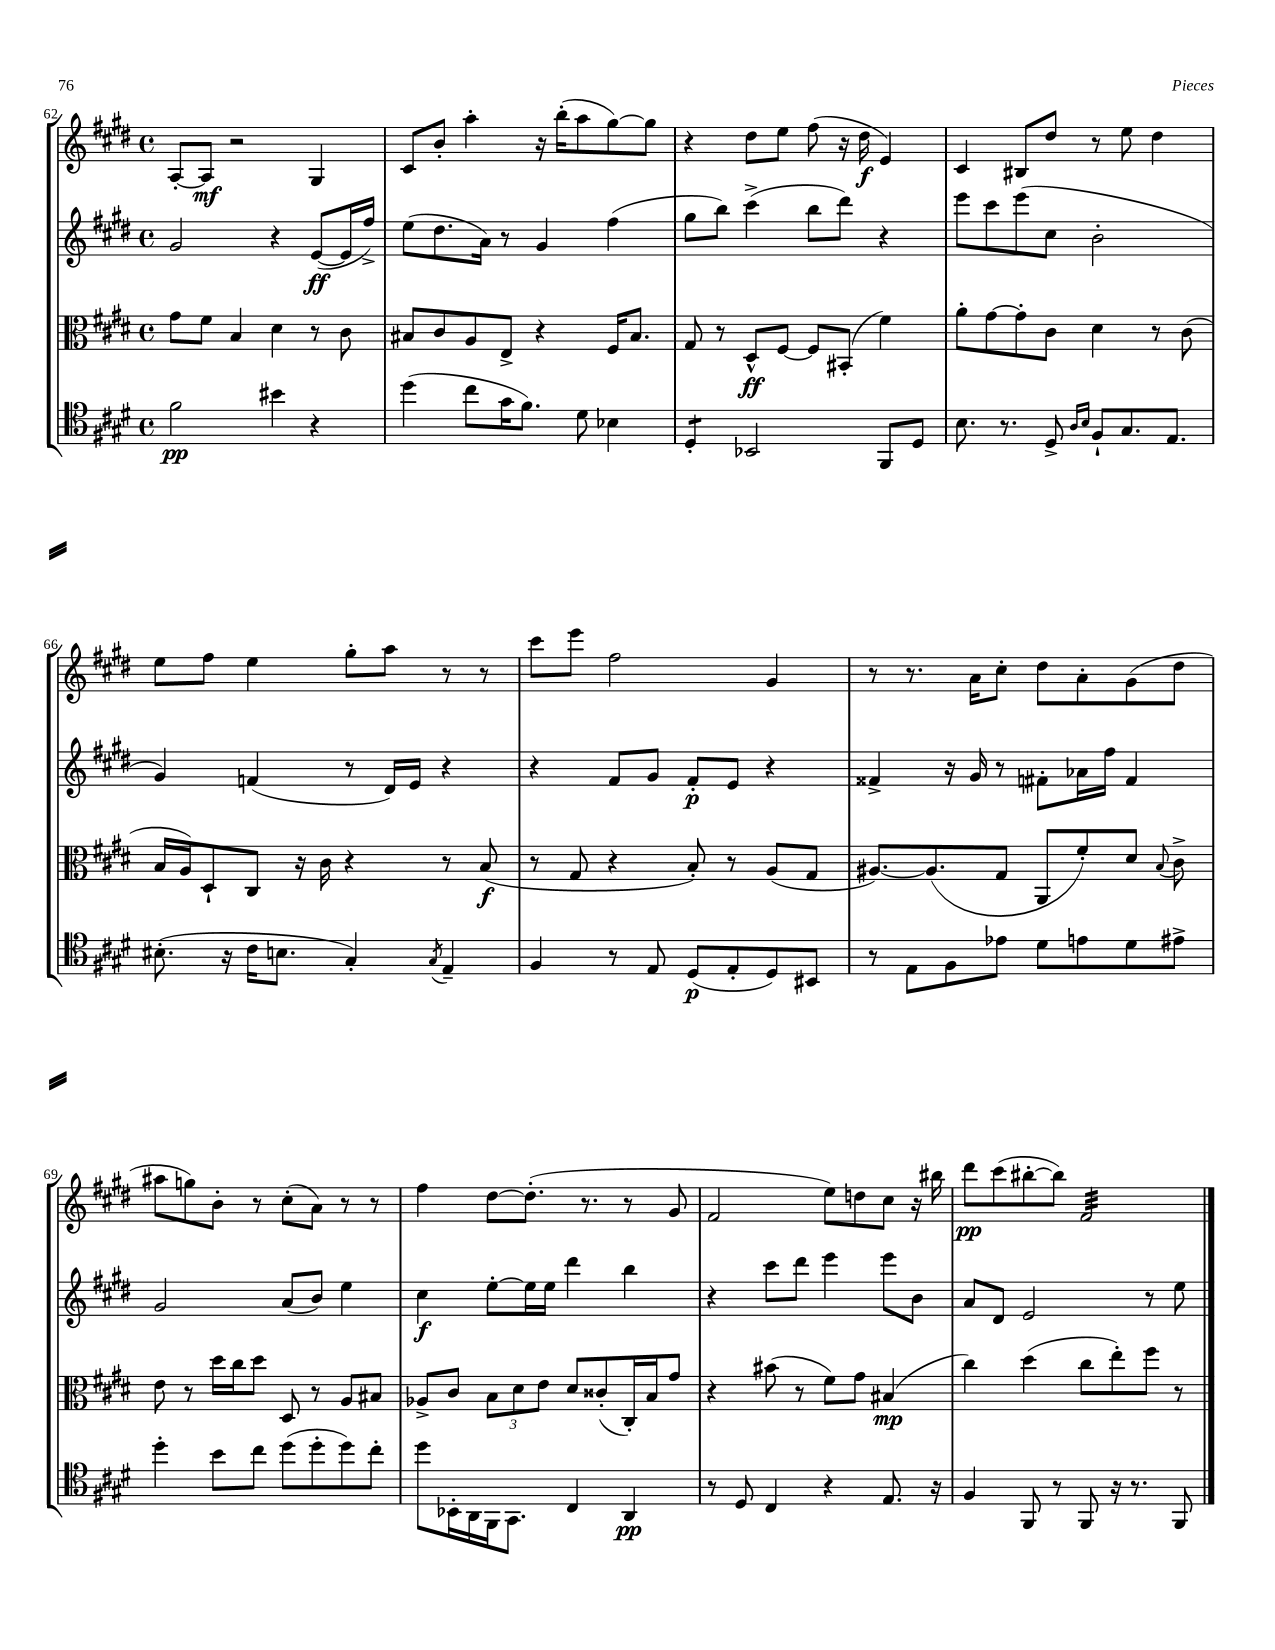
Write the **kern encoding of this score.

**kern	**kern	**kern	**kern
*staff4	*staff3	*staff2	*staff1
*clefC4	*clefC3	*clefG2	*clefG2
*k[f#c#g#d#]	*k[f#c#g#d#]	*k[f#c#g#d#]	*k[f#c#g#d#]
*M4/4	*M4/4	*M4/4	*M4/4
*met(c)	*met(c)	*met(c)	*met(c)
2f#	8g#	2g#	[8A'
.	8f#	.	8A]
.	4B	.	2r
4b#	4d#	4r	.
4r	8r	([8e	4G#
.	8c#	16e]	.
.	.	16ff#^)	.
=	=	=	=
(4dd#	8B#	(8ee	8c#
.	8c#	8.dd#	8b'
8cc#	8A	.	4aa'
.	.	16a)	.
16g#	8E^	8r	.
8.f#)	.	.	.
.	4r	4g#	16r
.	.	.	(16bb'
8d#	.	.	8aa
4B-	16F#	(4ff#	[8gg#)
.	8.B#	.	.
.	.	.	8gg#]
=	=	=	=
4D#'	8G#	8gg#	4r
.	8r	8bb)	.
2BB-	8D#^^	(4ccc#^	8dd#
.	[8F#	.	8ee
.	8F#]	8bb	(8ff#
.	(8BB#'	8ddd#)	16r
.	.	.	16dd#
8FF#	4f#)	4r	4e)
8D#	.	.	.
=	=	=	=
8.B	8a'	8eee	4c#
.	[8g#	8ccc#	.
8.r	.	.	.
.	8g#']	(8eee	8B#
8D#^	8c#	8cc#	8dd#
16qqA	.	.	.
16qqB	.	.	.
8F#`	4d#	2b'	8r
8.G#	.	.	8ee
.	8r	.	4dd#
8.E	.	.	.
.	(8c#	.	.
=	=	=	=
(8.B#'	16B	4g#)	8ee
.	16A)	.	.
.	8D#`	.	8ff#
16r	.	.	.
16c#	8C#	(4f	4ee
8.B	.	.	.
.	16r	.	.
.	16c#	.	.
4G#')	4r	8r	8gg#'
.	.	16d#)	8aa
.	.	16e	.
8qG#	.	.	.
4E~	8r	4r	8r
.	(8B	.	8r
=	=	=	=
4F#	8r	4r	8ccc#
.	8G#	.	8eee
8r	4r	8f#	2ff#
8E	.	8g#	.
(8D#	8B')	8f#'	.
8E'	8r	8e	.
8D#)	(8A	4r	4g#
8BB#	8G#	.	.
=	=	=	=
8r	[8.A#)	4f##^	8r
8E	.	.	8.r
.	(8.A#]	.	.
8F#	.	16r	.
.	.	16g#	16a
8e-	8G#	8r	8cc#'
8d#	8AA	8f#'	8dd#
8e	8f#')	16a-	8a'
.	.	16ff#	.
8d#	8d#	4f#	(8g#
.	8qqB	.	.
8e#^	8c#^	.	8dd#
=	=	=	=
4dd#'	8e	2g#	8aa#
.	8r	.	8gg)
8b	16dd#	.	8b'
.	16cc#	.	.
8cc#	8dd#	.	8r
(8dd#	8D#	(8a	(8cc#'
8dd#'	8r	8b)	8a)
8dd#)	8A	4ee	8r
8cc#'	8B#	.	8r
=	=	=	=
8dd#	8A-^	4cc#	4ff#
16BB-'	8c#	.	.
16AA	.	.	.
16FF#	12B	[8ee'	[8dd#
8.GG#	.	.	.
.	12d#	.	.
.	.	16ee]	(8.dd#']
.	12e	.	.
.	.	16ee	.
4C#	8d#	4ddd#	.
.	.	.	8.r
.	(8c##'	.	.
4AA	16C#')	4bb	8r
.	16B	.	.
.	8g#	.	8g#
=	=	=	=
8r	4r	4r	2f#
8D#	.	.	.
4C#	(8b#	8ccc#	.
.	8r	8ddd#	.
4r	8f#)	4eee	8ee)
.	8g#	.	8dd
8.E	(4B#	8eee	8cc#
.	.	8b	16r
16r	.	.	16bb#
=	=	=	=
4F#	4cc#)	8a	8ddd#
.	.	8d#	(8ccc#
8FF#	(4dd#	2e	[8bb#'
8r	.	.	8bb#])
8FF#	8cc#	.	2f#
16r	8ee')	.	.
8.r	.	.	.
.	8ff#	8r	.
8FF#	8r	8ee	.
==	==	==	==
*-	*-	*-	*-
